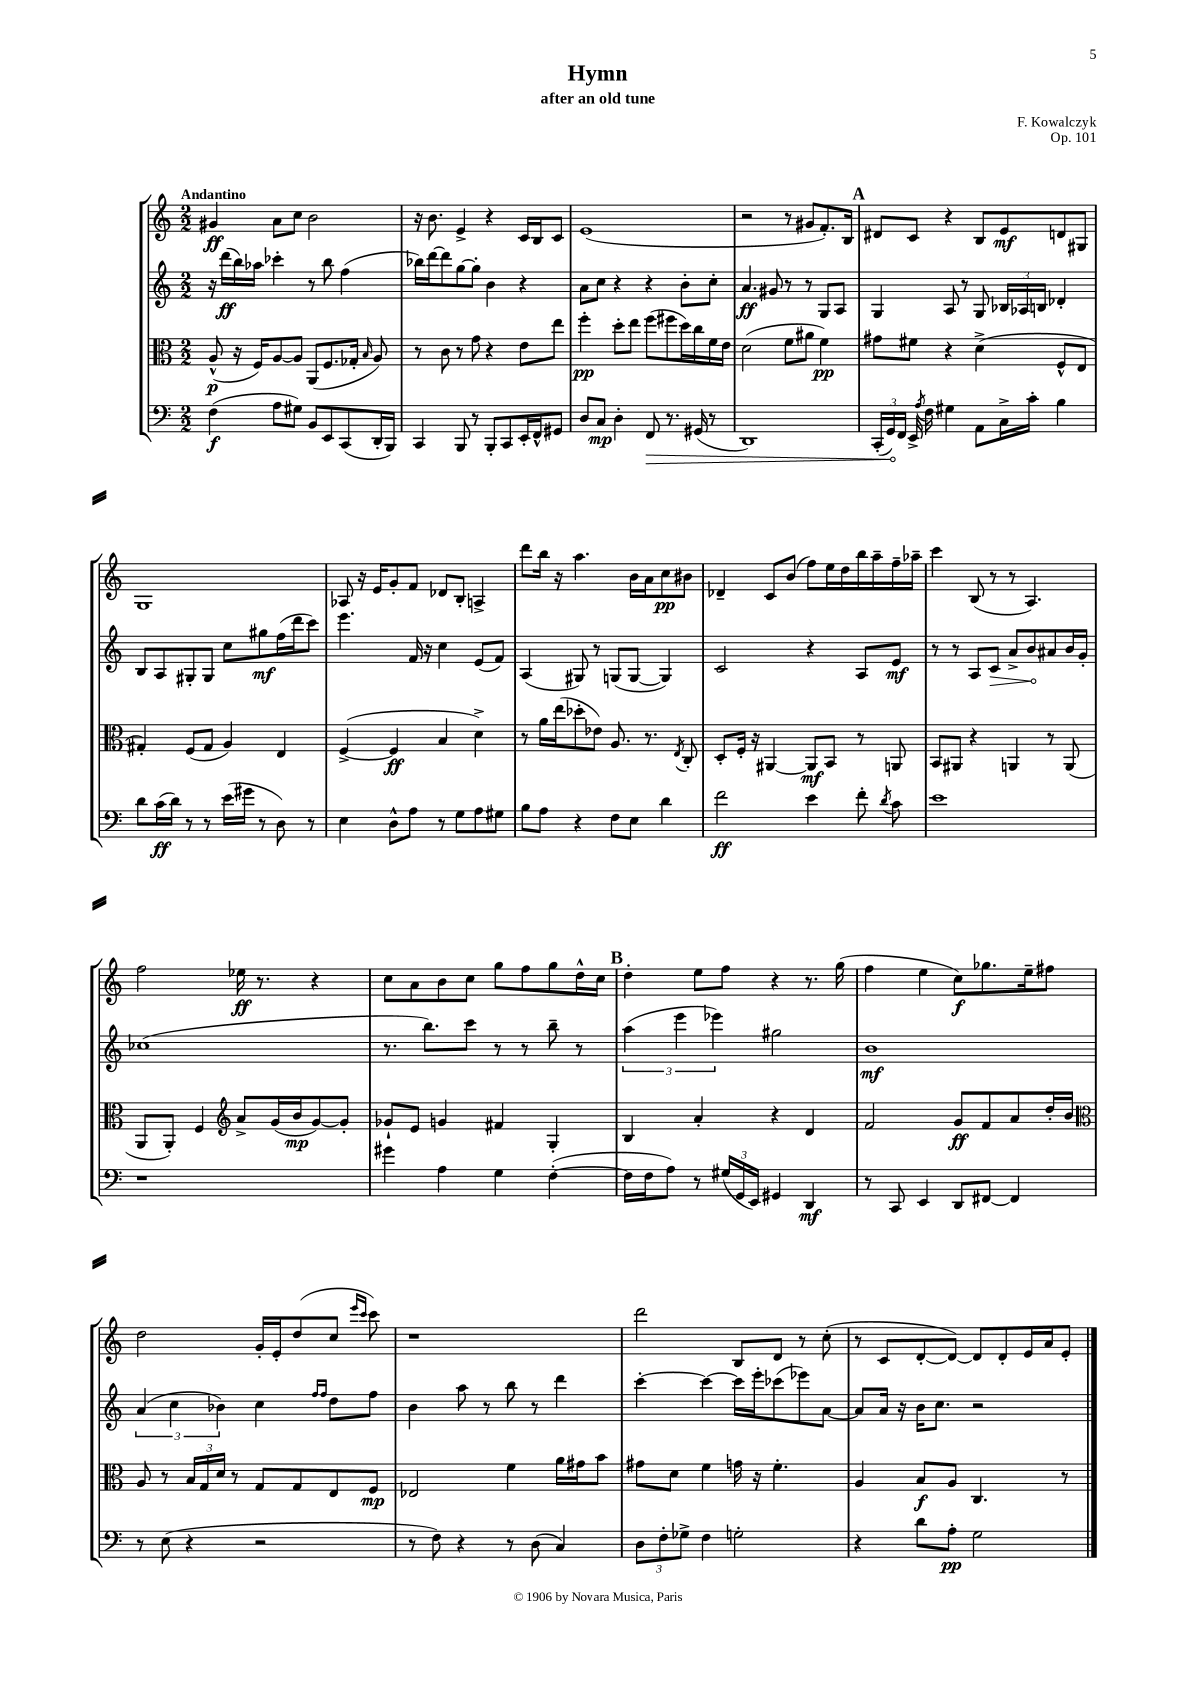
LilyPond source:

\header { title = "Hymn" composer = "F. Kowalczyk" subtitle = "after an old tune" opus = "Op. 101" }
<<
\new StaffGroup <<
\new Staff = "s0" {
    \clef treble \key c \major \numericTimeSignature \time 2/2 \tempo "Andantino"
    \autoBeamOff gis'4\ff a'8[ c''8] b'2 |
    r16 b'8. e'4-> r4 c'16[ b16 c'8] |
    e'1( |
    r2 r8 gis'8[ f'8.-.) b16] |
    \mark \markup { \bold "A" } dis'8[ c'8] r4 b8[ e'8\mf d'8 gis8] |
    g1 |
    aes8 r16 e'16[ g'8-. f'8] des'8[ b8]-. a4-> |
    d'''8[ b''16] r16 a''4. b'16[ a'16 c''8\pp bis'8] |
    des'4-- c'8[ b'8]( f''8[) e''16 d''16 b''16 a''16-- f''16-- aes''16]-- |
    c'''4 b8( r8 r8 a4.) |
    f''2 ees''16\ff r8. r4 |
    c''8[ a'8 b'8 c''8] g''8[ f''8 g''8 d''16-^ c''16] |
    \mark \markup { \bold "B" } d''4-. e''8[ f''8] r4 r8. g''16( |
    f''4 e''4 c''8[\f) ges''8. e''16-- fis''8] |
    d''2 g'16[-. e'16-. d''8( c''8] \grace { e'''16[ c'''16] } c'''8) |
    r1 |
    d'''2 b8[ d'8] r8 c''8-.( |
    r8 c'8[ d'8~-. d'8]~) d'8[ d'8-. e'16 a'16 e'8]-. \bar "|." |
}
\new Staff = "s1" {
    \clef treble \key c \major \numericTimeSignature \time 2/2
    \autoBeamOff r16 d'''16[\ff( b''16) aes''16] ces'''4-. r8 b''8 f''4( |
    bes''16[) d'''16~ d'''8 g''8~ g''8]-. b'4 r4 |
    a'8[ c''8] r4 r4 b'8[-. c''8]-. |
    a'4.\ff gis'8 r8 r8 g8[ a8] |
    \mark \markup { \bold "A" } g4 a8 r8 g8 \tuplet 3/2 { bes16[ aes16 b16] } des'4-. |
    b8[ a8 gis8-. gis8] c''8[ gis''8\mf f''16( d'''16 c'''8]) |
    e'''4. f'16 r16 c''4 e'8[( f'8]) |
    a4( gis8) r8 g8[( g8]~ g4) |
    c'2 r4 a8[ e'8]\mf |
    r8 r8 a8[ \once \override Hairpin.circled-tip = ##t c'8]\> a'8[-> b'8\! ais'8 b'16 g'16]-. |
    ces''1( |
    r8. b''8.[) c'''8] r8 r8 b''8-- r8 |
    \mark \markup { \bold "B" } \tuplet 3/2 { a''4( e'''4 ees'''4) } gis''2 |
    b'1\mf |
    \tuplet 3/2 { a'4( c''4 bes'4) } c''4 \grace { f''16[ f''16] } d''8[ f''8] |
    b'4 a''8 r8 b''8 r8 d'''4 |
    c'''4~-. c'''4~ c'''16[ e'''16-. ces'''8( ees'''8) a'8]~ |
    a'8[ a'16] r16 b'16[ c''8.] r2 \bar "|." |
}
\new Staff = "s2" {
    \clef alto \key c \major \numericTimeSignature \time 2/2
    \autoBeamOff a8-^\p( r16 f16[) a8~ a8] a,8[( f8. ges16]-. \grace { b16 } a8) |
    r8 c'8 r8 g'8 r4 e'8[ e''8] |
    f''4-.\pp d''8[-. e''8] f''8[( fis''8 d''16) c''16 f'16 e'16] |
    d'2( f'8[ ais'8] f'4\pp) |
    \mark \markup { \bold "A" } gis'8[ fis'8] r4 d'4->( f8[-^ e8] |
    gis4-.) f8[( gis8] a4) e4 |
    f4~->( f4\ff b4 d'4->) |
    r8 a'16[ e''16( des''8-. ees'8]) a8. r8. \acciaccatura { e8 } c8-. |
    d8[-. f16]-. r16 ais,4~ ais,8[\mf b,8] r8 a,8 |
    b,8[ ais,8] r4 a,4 r8 a,8( |
    a,8[ a,8]-.) f4 \clef treble a'8[-> g'16( b'16\mp g'8~) g'8]-. |
    ges'8[-! e'8] g'4 fis'4 g4-. |
    \mark \markup { \bold "B" } b4 a'4-. r4 d'4 |
    f'2 g'8[\ff f'8 a'8 d''16-. b'16] |
    \clef alto a8 r8 \tuplet 3/2 { b16[ g16 d'16] } r8 g8[ g8 e8 f8]\mp |
    ees2 f'4 a'16[ gis'16 b'8] |
    gis'8[ d'8] f'4 g'16 r16 f'4.-. |
    a4 b8[\f a8] c4. r8 \bar "|." |
}
\new Staff = "s3" {
    \clef bass \key c \major \numericTimeSignature \time 2/2
    \autoBeamOff f4\f( a8[ gis8]) b,8[ e,8 c,8( d,16-. b,,16]) |
    c,4 b,,8 r8 b,,8[-. c,8 e,16-. f,16-^ gis,8] |
    d8[ c8]\mp d4-. \once \override Hairpin.circled-tip = ##t f,8\> r8. gis,16( r8 |
    d,1) |
    \mark \markup { \bold "A" } \tuplet 3/2 { c,16[-.( g,16\!) f,16] } e,16-> \acciaccatura { a8 } f16 gis4 a,8[ c16-> c'16]-. b4 |
    d'8[ c'16\ff( d'16]) r8 r8 e'16[( gis'16] r8 d8) r8 |
    e4 d8[-^ a8] r8 g8[ a8 gis8] |
    b8[ a8] r4 f8[ e8] d'4 |
    f'2\ff e'4 f'8-. \acciaccatura { d'8 } c'8 |
    e'1 |
    r1 |
    gis'4 a4 g4 f4~-.( |
    \mark \markup { \bold "B" } f16[ f16 a8]) r8 \tuplet 3/2 { gis16[( g,16 e,16]) } gis,4 d,4\mf |
    r8 c,8 e,4 d,8[ fis,8]~ fis,4 |
    r8 e8( r4 r2 |
    r8 f8) r4 r8 d8( c4) |
    \tuplet 3/2 { d8[ f8-. ges8]-> } f4 g2-. |
    r4 d'8[ a8]-.\pp g2 \bar "|." |
}
>>
>>
\layout { \context { \Score \remove "Bar_number_engraver" } }
